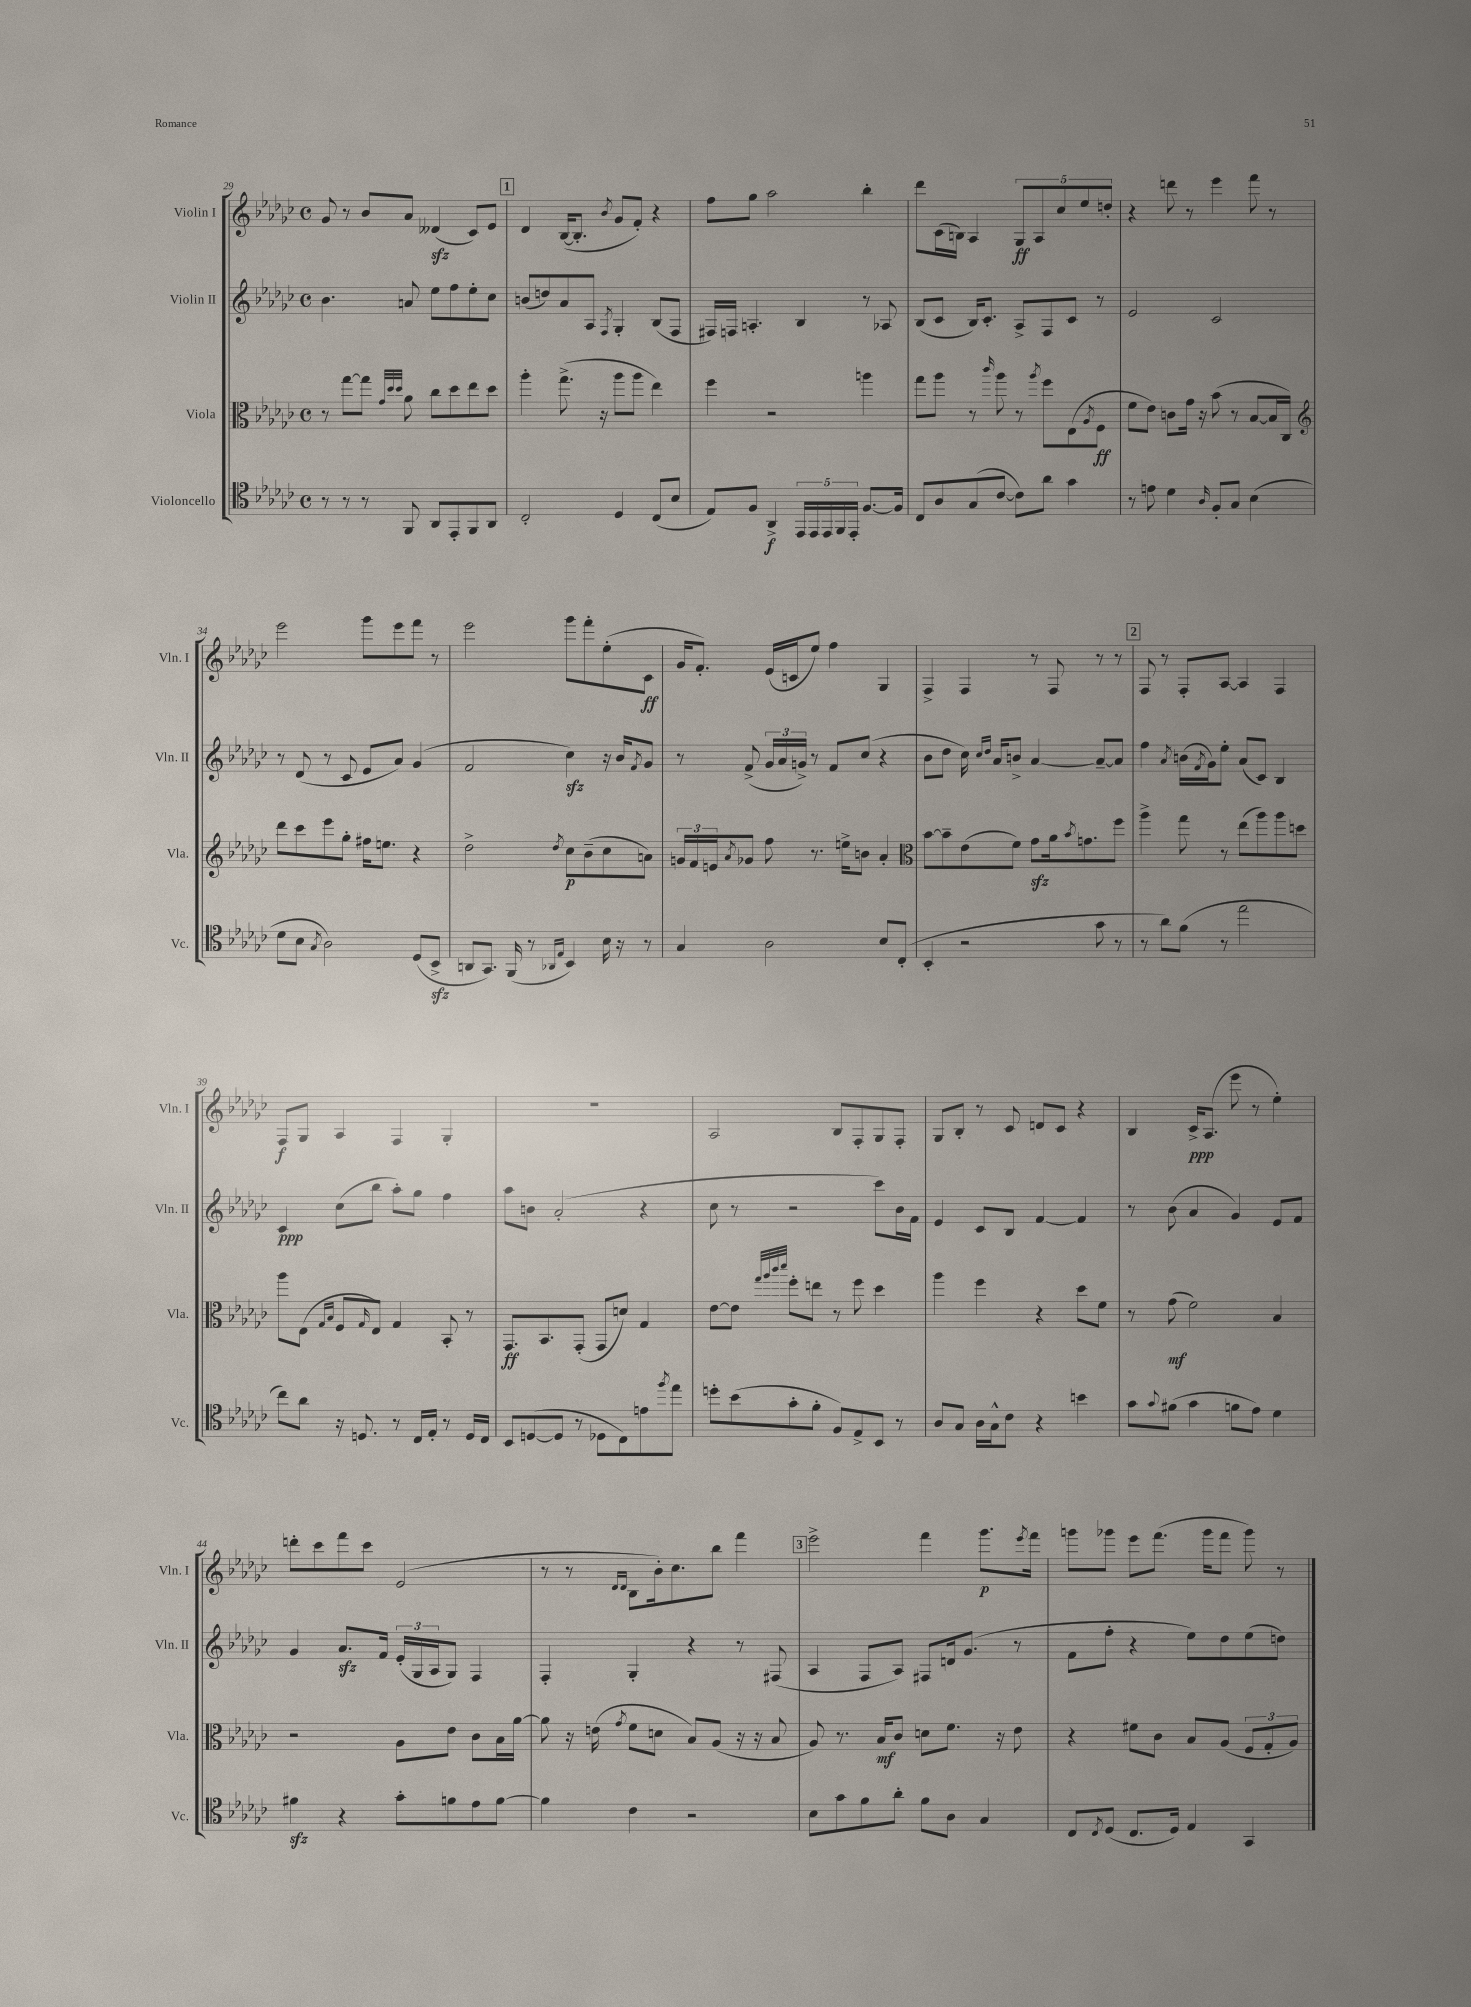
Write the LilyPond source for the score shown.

<<
\new StaffGroup <<
\new Staff = "s0" \with { instrumentName = "Violin I" shortInstrumentName = "Vln. I" } {
    \clef treble \key ges \major \defaultTimeSignature \time 4/4
    ges'8 r8 bes'8 aes'8 deses'4\sfz( ces'8) ees'8 |
    \mark \markup { \box "1" } des'4 bes16~( bes8.-. \acciaccatura { bes'8 } ges'8 f'8-.) r4 |
    f''8 ges''8 aes''2 bes''4-. |
    des'''8 ces'16( b16) aes4 \tuplet 5/4 { ges8\ff aes8 ces''8 ees''8 d''8-. } |
    r4 d'''8 r8 ees'''4 f'''8 r8 |
    ees'''2 ges'''8 ees'''8 f'''8 r8 |
    ees'''2 ges'''8 f'''8-. ees''8-.( ces'8\ff |
    ges'16 f'8.-.) ees'16( c'16 ees''8) f''4 ges4 |
    f4-> f4 r8 f8 r8 r8 |
    \mark \markup { \box "2" } f8 r8 f8-. aes8~ aes4 f4 |
    f8\f ges8 aes4 f4 ges4-. |
    R1 |
    aes2 bes8 f8-. ges8 f8-. |
    ges8 bes8-. r8 ces'8 d'8 ces'8 r4 |
    bes4 ces'16->\ppp aes8.( ees'''8 r8 ees''4-.) |
    d'''8-. ces'''8 f'''8 ces'''8 ees'2( |
    r8 r8 \grace { des'16 des'16 } bes8 bes'16-.) ces''8. bes''8 f'''4 |
    \mark \markup { \box "3" } ees'''2-> f'''4 ges'''8.\p \acciaccatura { ees'''8 } f'''16 |
    g'''8 ges'''8 ees'''8 f'''8.( ges'''16 f'''8 ges'''8) r8 \bar "|." |
}
\new Staff = "s1" \with { instrumentName = "Violin II" shortInstrumentName = "Vln. II" } {
    \clef treble \key ges \major \defaultTimeSignature \time 4/4
    bes'4. a'8 ees''8 f''8 ees''8-. ces''8 |
    \mark \markup { \box "1" } b'8( d''8) aes'8 aes8 \acciaccatura { f8 } ges4-. bes8( f8 |
    fis16) f16 a4.-. bes4 r8 aes8 |
    bes8( ces'8 bes16) ces'8.-. aes8-> f8 ces'8 r8 |
    ees'2 ces'2 |
    r8 des'8( r8 ces'8 ees'8 aes'8) ges'4( |
    f'2 ces''4\sfz) r16 bes'16 \acciaccatura { f'8 } ges'8 |
    r8 f'8->( \tuplet 3/2 { ges'16 aes'16 g'16->) } r8 f'8 ces''8( r4 |
    bes'8 des''8 ces''16) \grace { ces''16 des''16 } aes'16 b'8-> aes'4~ aes'8~-- aes'8 |
    \mark \markup { \box "2" } f''4 \acciaccatura { aes'8 } b'16( \acciaccatura { f'8 } ges'16) ees''8-. aes'8( ces'8) bes4 |
    ces'4\ppp ces''8( bes''8 aes''8-.) ges''8 f''4 |
    aes''8 b'8 aes'2-.( r4 |
    ces''8 r8 r2 ces'''8) bes'16 f'16 |
    ees'4 ces'8 bes8 f'4~ f'4 |
    r8 bes'8( aes'4 ges'4) ees'8 f'8 |
    ges'4 aes'8.\sfz f'16 \tuplet 3/2 { ees'16-.( ges16 aes16 } ges8) f4 |
    f4-. ges4-. r4 r8 fis8( |
    \mark \markup { \box "3" } aes4 f8 aes8) fis8 d'16 ges'8.( r8 |
    f'8 f''8-. r4 ees''8) des''8 ees''8( d''8) \bar "|." |
}
\new Staff = "s2" \with { instrumentName = "Viola" shortInstrumentName = "Vla." } {
    \clef alto \key ges \major \defaultTimeSignature \time 4/4
    r8 ges''8~ ges''8 \grace { ges'32 des''32 des''32 } aes'8 ces''8 des''8 ees''8 des''8 |
    \mark \markup { \box "1" } aes''4-. ges''8.->( r16 aes''8 aes''8 ees''4) |
    f''4 r2 a''4 |
    ges''8 aes''8 r8 \grace { ces'''16 } aes''8 r8 \acciaccatura { aes''8 } f''8 ees8( \acciaccatura { aes8 } f8\ff |
    f'8 ees'8) c'8 ges'16 r16 bes'8( r8 bes8~ bes16 ces16) |
    \clef treble des'''8 ces'''8 ees'''8 ges''8-. fis''16 e''8. r4 |
    des''2-> \acciaccatura { des''8 } ces''8\p bes'8--( ces''8 a'8) |
    \tuplet 3/2 { g'16 f'16 e'16 } \acciaccatura { aes'8 } ges'8 f''8 r8. e''16-> b'8 aes'4-. |
    \clef alto bes'8~ bes'8-- ees'8( f'8) ges'8\sfz aes'16 \acciaccatura { bes'8 } g'8. f''8 |
    \mark \markup { \box "2" } aes''4-> ges''8 r8 ees''8( aes''8) aes''8 d''8 |
    aes''8 ees8( \grace { ges16 bes16 } f8 \grace { ges16 } ees8) ges4 bes,8-. r8 |
    ges,8.\ff bes,8. ges,8-.( ges,8 d'8) ges4 |
    ees'8~ ees'8 \grace { ges''32 aes''32 ces'''32 des'''32 } f''8-. e''8 r8 f''8 des''4 |
    aes''4 f''4 r4 des''8 f'8 |
    r8 ges'8\mf( f'2) bes4 |
    r2 aes8 ees'8 ces'8 bes16 aes'16~ |
    aes'8 r16 e'16( \acciaccatura { ges'8 } f'8 d'8 bes8) aes8( r16 r16 bes8 |
    \mark \markup { \box "3" } aes8) r8. bes16\mf ces'8 d'8 f'8. r16 ees'8 |
    r4 fis'8 ces'8 bes8 aes8( \tuplet 3/2 { f8 ges8-. aes8) } \bar "|." |
}
\new Staff = "s3" \with { instrumentName = "Violoncello" shortInstrumentName = "Vc." } {
    \clef tenor \key ges \major \defaultTimeSignature \time 4/4
    r8 r8 r8 f,8 aes,8 ees,8-. f,8 aes,8 |
    \mark \markup { \box "1" } ces2-. des4 ces8( bes8 |
    ees8) f8 aes,4->\f \tuplet 5/4 { ees,16 ees,16 ees,16 f,16 ees,16-. } f8.~ f16 |
    ces8 aes8 ges8( ces'8~ ces'8) aes'8 ges'4 |
    r8 e'8 des'4 \grace { aes16 } f8-. ges8 bes4( |
    des'8 bes8 \acciaccatura { ges8 } aes2) des8( bes,8->\sfz |
    a,8 ges,8.) f,16( r8 \grace { aes,16 ees16 } bes,4) bes16 r16 r8 |
    ges4 aes2 bes8 ces8-.( |
    bes,4-. r2 ges'8 r8 |
    \mark \markup { \box "2" } r8 aes'8) f'8( r8 ees''2 |
    ces''8) aes'8 r16 d8. r8 ces16 ees16-. r8 d16 ces16 |
    bes,8 d8~( d8 r8 des8 ces8) e'8 \acciaccatura { f''8 } ees''8 |
    d''8-. bes'8( ges'8-. f'8-. f8) ees8-> bes,8 r8 |
    aes8 ges8 aes16 ges16-^ ces'8 r4 b'4 |
    ges'8 \appoggiatura { ges'8 } fis'8( ges'4 f'8 ees'8) des'4 |
    fis'4\sfz r4 ges'8-. f'8 ees'8 f'8~ |
    f'4 ces'4 r2 |
    \mark \markup { \box "3" } bes8 ges'8 f'8 aes'8-. f'8 aes8 ges4 |
    ces8 \acciaccatura { ces8 } des8( ces8. des16) ees4 ges,4 \bar "|." |
}
>>
>>
\layout { \context { \Score currentBarNumber = #29 } }
